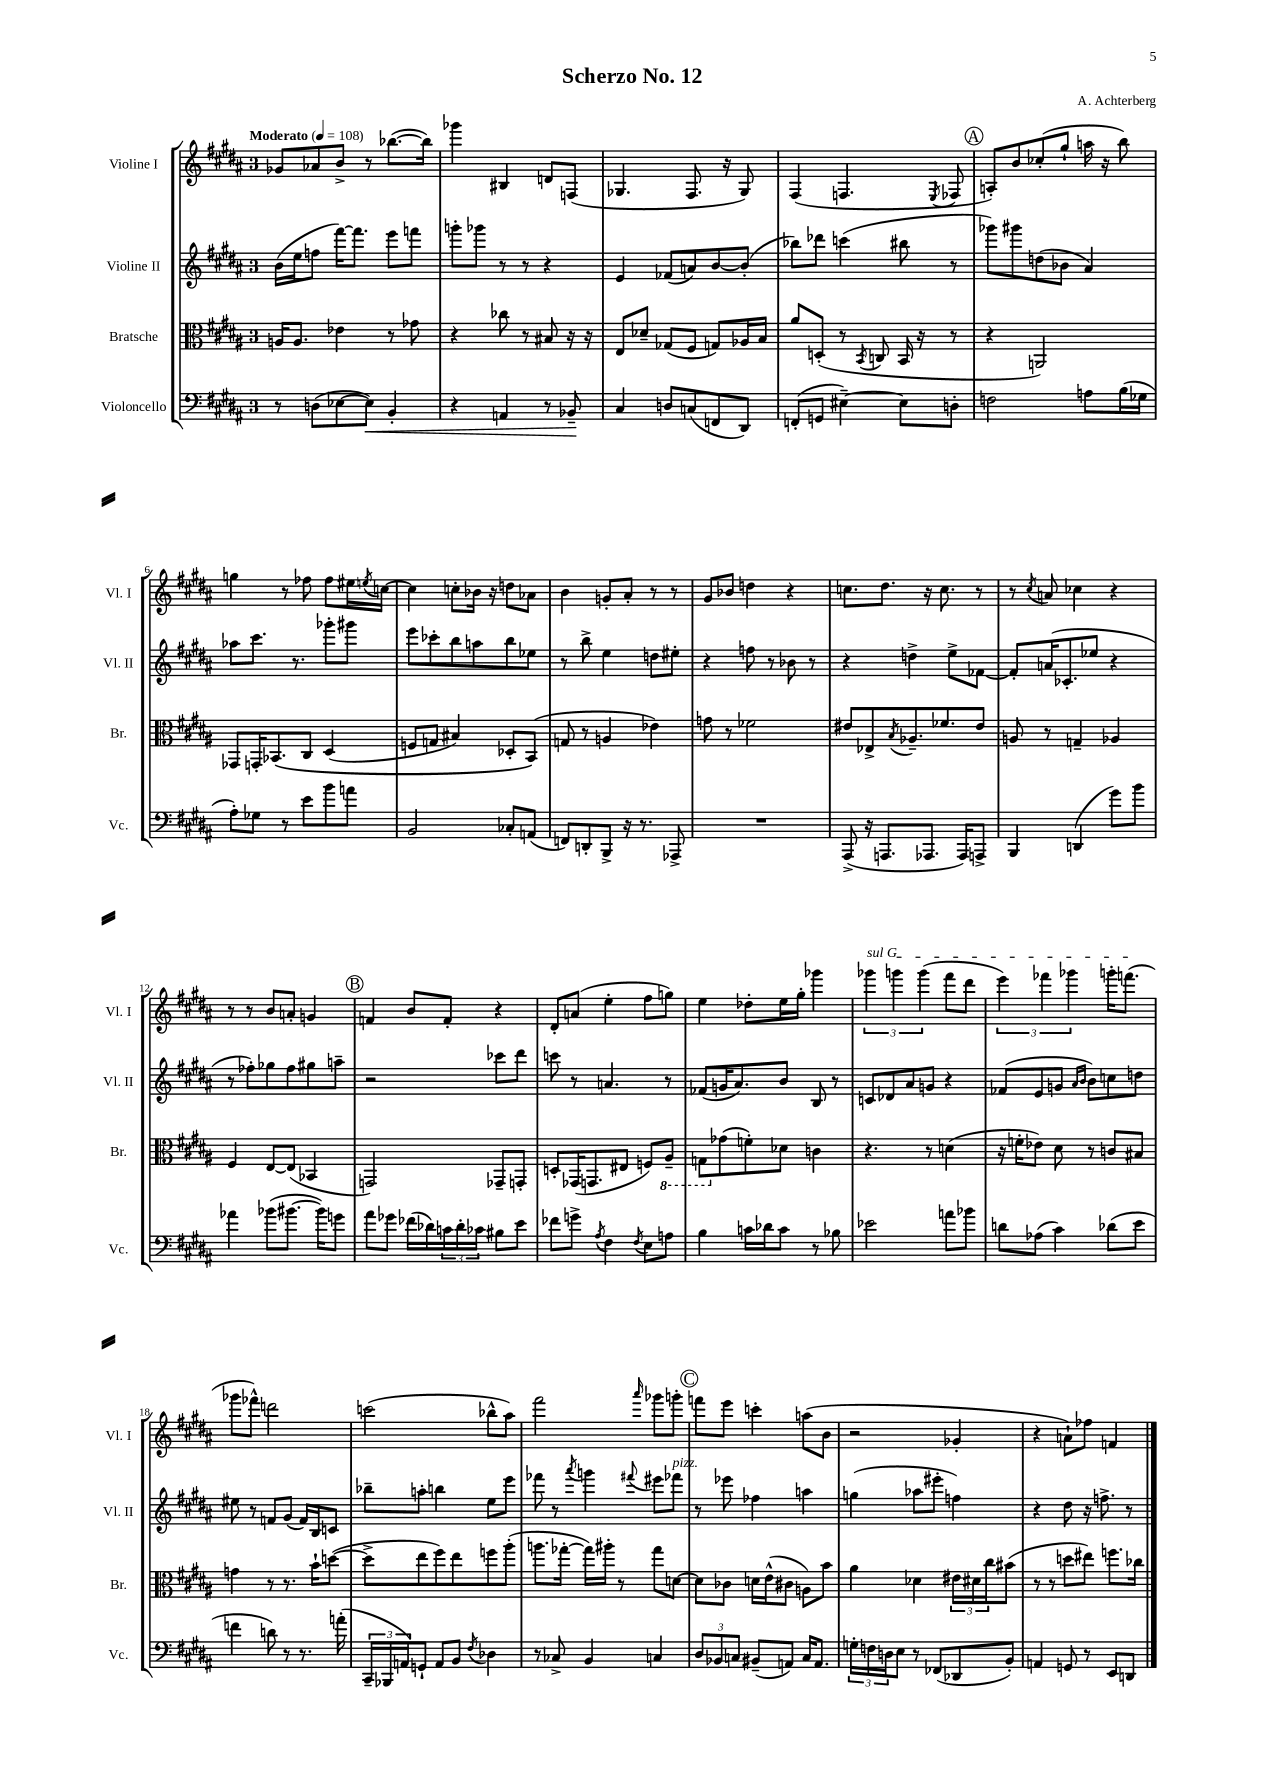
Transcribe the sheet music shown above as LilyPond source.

\header { title = "Scherzo No. 12" composer = "A. Achterberg" }
<<
\new StaffGroup <<
\new Staff = "s0" \with { instrumentName = "Violine I" shortInstrumentName = "Vl. I" } {
    \clef treble \key b \major \once \override Staff.TimeSignature.style = #'single-digit \time 3/4 \tempo "Moderato" 4 = 108
    ges'8 aes'8 b'8-> r8 bes''8.~( bes''16) |
    ges'''4 bis4 d'8 f8( |
    ges4. fis8. r16 ges8) |
    fis4( f4. \acciaccatura { e8 } fes8 |
    \mark \markup { \circle "A" } a8-.) b'8 ces''8-.( gis''8-! a''16 r16 b''8) |
    g''4 r8 fes''8 fes''8 eis''16 \acciaccatura { e''8 } c''16~ |
    c''4 c''8-. bes'16 r16 d''8 aes'8 |
    b'4 g'8-. ais'8-. r8 r8 |
    gis'8 bes'8 d''4 r4 |
    c''8. dis''8. r16 c''8. r8 |
    r8 \acciaccatura { cis''8 } a'8 ces''4 r4 |
    r8 r8 b'8 a'8-. g'4 |
    \mark \markup { \circle "B" } f'4 b'8 f'8-. r4 |
    dis'8-. a'8( e''4-. fis''8 g''8) |
    e''4 des''8-. e''16 gis''16-. ges'''4 |
    \tuplet 3/2 { \once \override TextSpanner.bound-details.left.text = \markup { \italic "sul G" } ges'''4\startTextSpan g'''4 g'''4( } fis'''8 dis'''8 |
    \tuplet 3/2 { e'''4) fes'''4 ges'''4 } g'''16-. f'''8.\stopTextSpan( |
    ges'''8 fes'''8-^) d'''2 |
    c'''2( bes''8-^ ais''8) |
    fis'''2 \grace { ais'''16 } ges'''8 g'''8-. |
    \mark \markup { \circle "C" } f'''8 e'''8 c'''4-. a''8( b'8 |
    r2 ges'4-. |
    r4 a'8-!) fes''8 f'4 \bar "|." |
}
\new Staff = "s1" \with { instrumentName = "Violine II" shortInstrumentName = "Vl. II" } {
    \clef treble \key b \major \once \override Staff.TimeSignature.style = #'single-digit \time 3/4
    b'16( e''16 f''8 fis'''16~) fis'''8. e'''8 f'''8 |
    g'''8-. ges'''8 r8 r8 r4 |
    e'4 fes'8( a'8) b'8~ b'8-.( |
    bes''8) des'''8 c'''4( bis''8 r8 |
    \mark \markup { \circle "A" } ges'''8) gis'''8 d''8( bes'8 ais'4) |
    aes''8 cis'''8. r8. ges'''8-. gis'''8 |
    e'''8 ces'''8-. b''8 a''8 b''8 ees''8 |
    r8 b''8-> e''4 d''8 eis''8-. |
    r4 f''8 r8 bes'8 r8 |
    r4 d''4-> e''8-> fes'8~ |
    fes'8-. a'16( ces'8.-. ees''8 r4 |
    r8 fes''8-.) ges''8 fes''8 gis''8 a''8-- |
    \mark \markup { \circle "B" } r2 ces'''8 dis'''8 |
    c'''8 r8 a'4. r8 |
    fes'8( g'16 ais'8.) b'8 b8 r8 |
    c'8 des'8 ais'8 g'8 r4 |
    fes'8( e'8 g'8 \grace { ais'16 b'16 } b'8) c''8 d''8 |
    eis''8 r8 f'8 gis'8( f'16) b16 c'8 |
    bes''8-- a''8-. b''4 e''8 e'''8 |
    fes'''8 r8 \acciaccatura { ais'''8 } g'''4 \appoggiatura { fis'''8 } eis'''8 fes'''8^\markup { \italic "pizz." } |
    \mark \markup { \circle "C" } r8 ees'''8 fes''4 a''4 |
    g''4( aes''8 eis'''8-. f''4) |
    r4 dis''8 r16 f''8.-> r8 \bar "|." |
}
\new Staff = "s2" \with { instrumentName = "Bratsche" shortInstrumentName = "Br." } {
    \clef alto \key b \major \once \override Staff.TimeSignature.style = #'single-digit \time 3/4
    a16 a8. ees'4 r8 ges'8 |
    r4 ces''8 r8 bis8 r16 r16 |
    e8 des'8-- ges8( fis8 g8) aes16 b16 |
    ais'8 d8-.( r8 \acciaccatura { b,8 } c8 b,16 r16 r8 |
    \mark \markup { \circle "A" } r4 a,2) |
    ges,8 g,16-. bes,8.\( cis8 dis4( |
    f8 g8 bis4) des8-. b,8(\) |
    g8 r8 a4 ees'4) |
    g'8 r8 fes'2 |
    eis'8 ees8-> \acciaccatura { b8 } aes8.-- fes'8. eis'8 |
    a8 r8 g4-- aes4 |
    fis4 e8~ e8( bes,4 |
    \mark \markup { \circle "B" } g,2) ges,8-- g,8-. |
    d8-. ges,16( g,8. eis8 f8) \ottava #-1 ais,8-- |
    g,8 \ottava #0 ges'8( f'8-.) des'8 c'4 |
    r4. r8 d'4( |
    r16 f'16-. ees'8) dis'8 r8 c'8 bis8 |
    g'4 r8 r8. b'16-! d''8~( |
    d''8-> e''8 fis''8) e''8 f''8 ais''8-.( |
    a''8. ges''16~-. ges''16) ais''16-. r8 ges''8 d'8~ |
    \mark \markup { \circle "C" } d'8 ces'8 d'16 e'16-^( cis'8 a8) b'8 |
    ais'4 des'4 \tuplet 3/2 { eis'16 dis'16 cis''16 } bis'8( |
    r8 r8 d''8 eis''8) f''8. ces''16 \bar "|." |
}
\new Staff = "s3" \with { instrumentName = "Violoncello" shortInstrumentName = "Vc." } {
    \clef bass \key b \major \once \override Staff.TimeSignature.style = #'single-digit \time 3/4
    r8 d8( ees8~ ees8\<) b,4-. |
    r4 a,4 r8 bes,8--\! |
    cis4 d8 c8( f,8 dis,8) |
    f,8-.( g,8 eis4~--) eis8 d8-. |
    \mark \markup { \circle "A" } f2 a8 b16( ges16 |
    ais8-.) ges8 r8 e'8 b'8 a'8 |
    b,2 ces8-. a,8( |
    f,8) d,8-. b,,8-> r16 r8. aes,,8-> |
    R2. |
    ais,,8->( r16 a,,8. aes,,8. aes,,16) a,,8-> |
    b,,4 d,4( gis'8) b'8 |
    aes'4 bes'8( bis'8.~ bis'16) g'8 |
    \mark \markup { \circle "B" } ais'8 ges'8 fes'16( des'16) \tuplet 3/2 { c'16 des'16-. ces'16 } bis8 e'8 |
    fes'8 g'8-> \acciaccatura { ais8 } fis4 \acciaccatura { fis8 } e8 a8 |
    b4 c'16 des'16 c'8 r8 bes8 |
    ees'2 a'8 bes'8 |
    d'8 aes8( cis'4) des'8( e'8 |
    f'4 d'8) r8 r8. a'16-.( |
    \tuplet 3/2 { cis,16-- bes,,16 a,16) } g,8-! a,8 b,8 \acciaccatura { fis8 } des4 |
    r8 ces8-> b,4 c4 |
    \mark \markup { \circle "C" } \tuplet 3/2 { dis8 bes,8 c8 } bis,8--( a,8) c16 a,8. |
    \tuplet 3/2 { g16-. f16 d16 } e8 r8 fes,8( des,8 b,8-.) |
    a,4 g,8 r8 e,8 d,8 \bar "|." |
}
>>
>>
